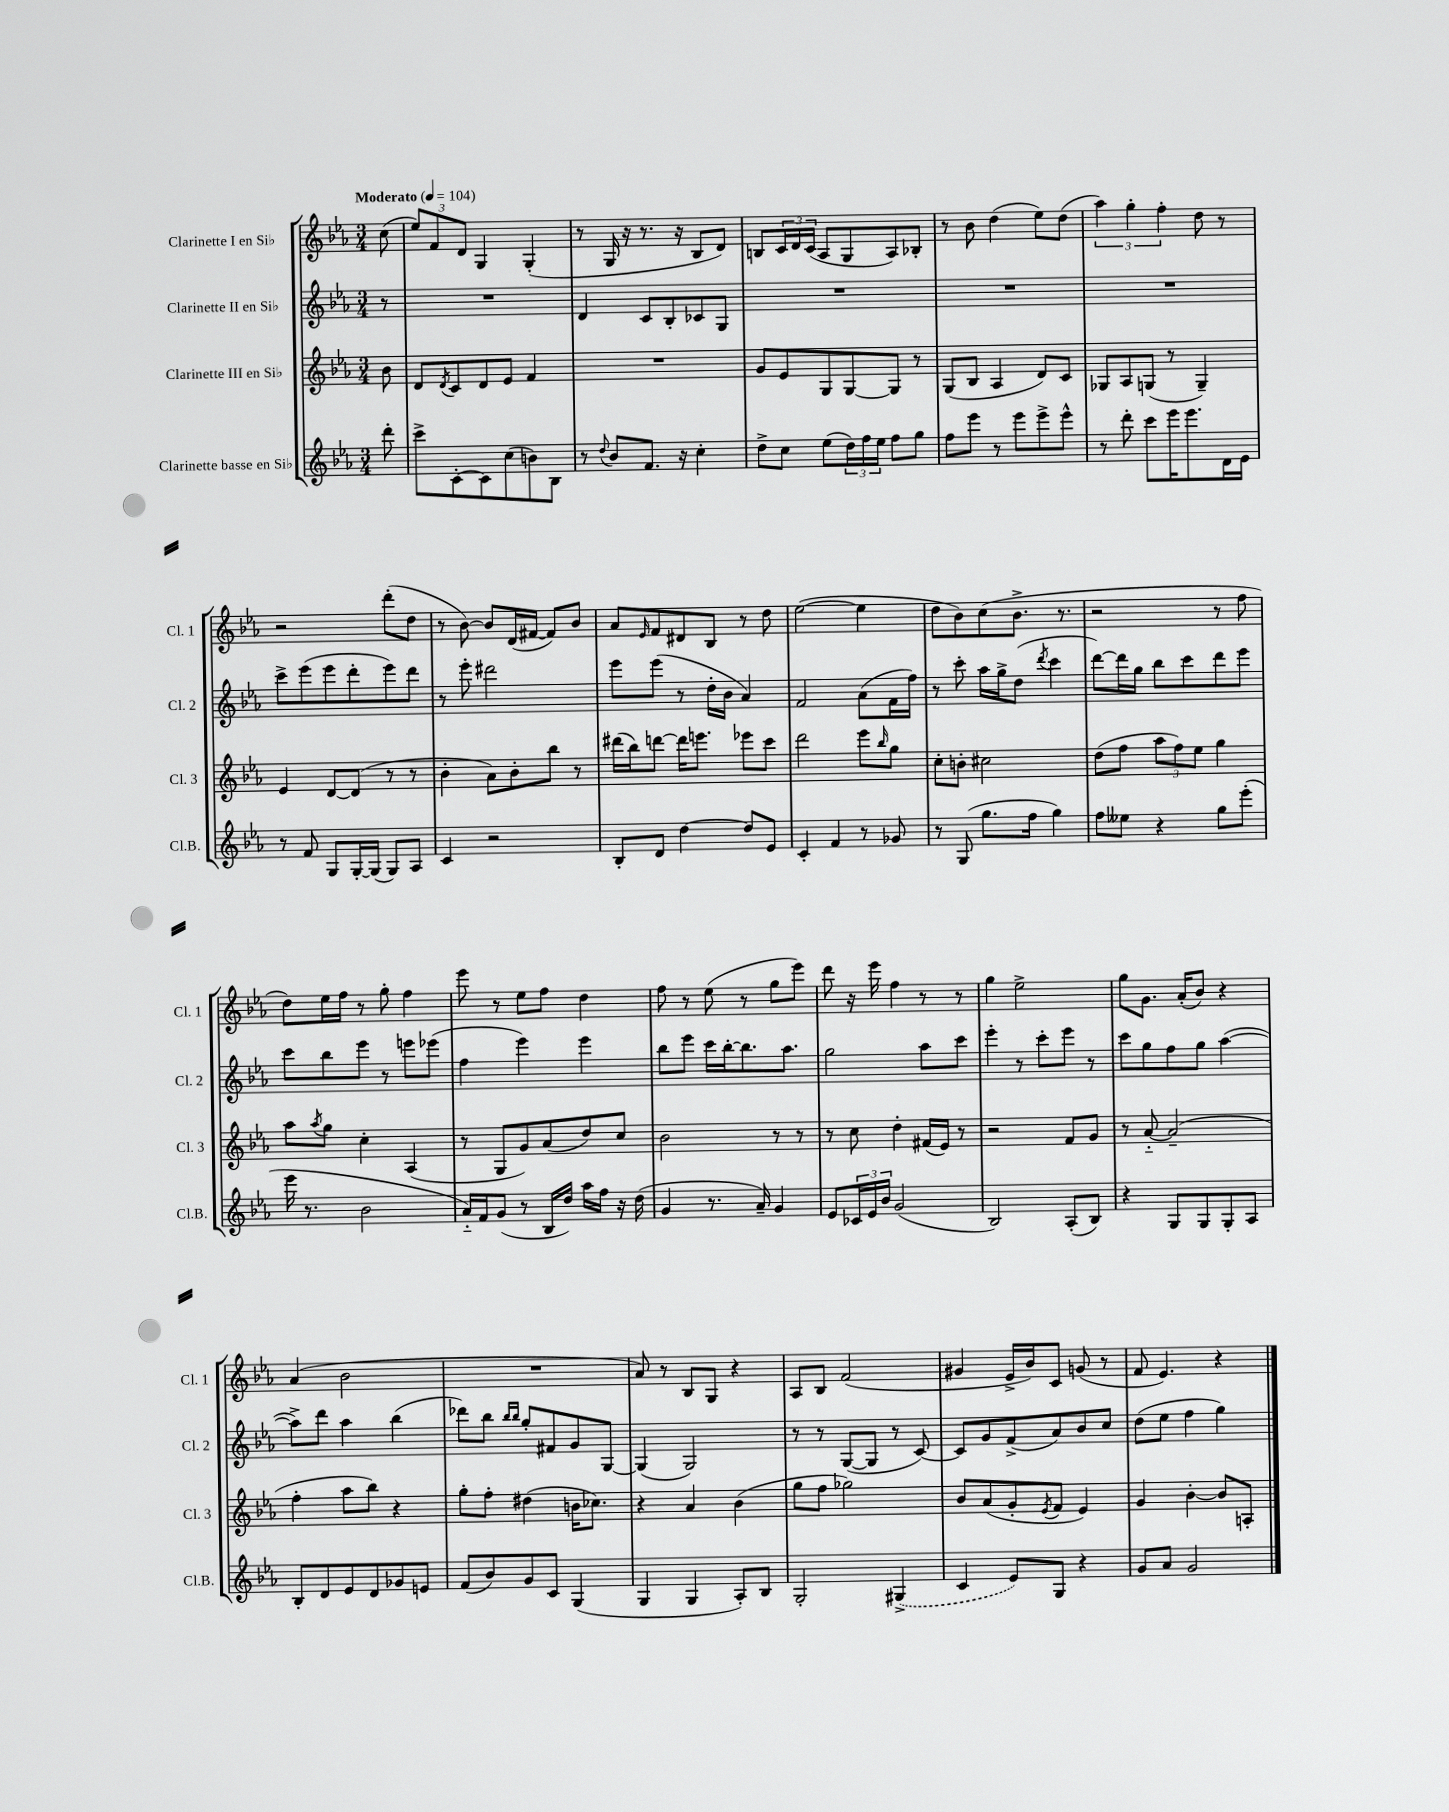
<<
\new StaffGroup <<
\new Staff = "s0" \with { instrumentName = "Clarinette I en Sib" shortInstrumentName = "Cl. 1" } {
    \clef treble \key ees \major \numericTimeSignature \time 3/4 \partial 8 \tempo "Moderato" 4 = 104
    c''8( |
    \tuplet 3/2 { ees''8) f'8 d'8 } g4 g4-.( |
    r8 g16 r16 r8. r16 bes8 d'8) |
    b8 \tuplet 3/2 { c'16 d'16 c'16( } aes8 g8 aes8) bes8-. |
    r8 bes'8 d''4( ees''8) d''8( |
    \tuplet 3/2 { aes''4) g''4-. f''4-. } d''8 r8 |
    r2 d'''8-.( d''8 |
    r8 bes'8~) bes'8 d'16( fis'16~ fis'8) bes'8 |
    aes'8 \grace { ees'16 } f'8 dis'8 bes8 r8 d''8 |
    ees''2~( ees''4 |
    d''8 bes'8) c''8( bes'8.-> r8. |
    r2 r8 f''8 |
    d''8) ees''16 f''16 r8 g''8-. f''4 |
    ees'''8 r8 ees''8 f''8 d''4 |
    f''8 r8 ees''8( r8 g''8 ees'''8) |
    d'''8 r16 ees'''16 f''4 r8 r8 |
    g''4 ees''2-> |
    g''8 g'8. aes'16-.( bes'8) r4 |
    aes'4( bes'2 |
    R2. |
    aes'8) r8 bes8 g8 r4 |
    aes8 bes8 f'2( |
    gis'4 ees'16-> bes'16) c'8 g'8( r8 |
    f'8 ees'4.) r4 \bar "|." |
}
\new Staff = "s1" \with { instrumentName = "Clarinette II en Sib" shortInstrumentName = "Cl. 2" } {
    \clef treble \key ees \major \numericTimeSignature \time 3/4 \partial 8
    r8 |
    R2. |
    d'4 c'8 bes8-. ces'8 g8 |
    R2. |
    R2. |
    R2. |
    c'''8-> ees'''8( ees'''8 d'''8-. ees'''8) d'''8 |
    r8 ees'''8-. dis'''2 |
    ees'''8 ees'''8( r8 d''16-. bes'16 aes'4) |
    f'2 aes'8( f'16 f''16) |
    r8 c'''8-. aes''16 g''16-> d''8( \acciaccatura { d'''8 } c'''4 |
    d'''8~) d'''16 g''16 bes''8 c'''8 d'''8 ees'''8 |
    c'''8 bes''8 ees'''8 r8 e'''8 ees'''8( |
    f''4 ees'''4) ees'''4 |
    bes''8 ees'''8 c'''16 bes''16~-. bes''8. aes''8. |
    g''2 aes''8 c'''8 |
    ees'''4-. r8 c'''8-. ees'''8 r8 |
    c'''8 g''8 f''8 g''8 aes''4~( |
    aes''8->) d'''8 aes''4 bes''4( |
    des'''8) bes''8 \grace { bes''16 bes''16 } g''8-. fis'8 g'8 g8~ |
    g4( g2) |
    r8 r8 g8~( g8 r8 c'8~) |
    c'8 g'8 f'8->( aes'8) bes'8 c''8 |
    d''8( ees''8 f''4 g''4) \bar "|." |
}
\new Staff = "s2" \with { instrumentName = "Clarinette III en Sib" shortInstrumentName = "Cl. 3" } {
    \clef treble \key ees \major \numericTimeSignature \time 3/4 \partial 8
    bes'8 |
    d'8 \acciaccatura { d'8 } c'8 d'8 ees'8 f'4 |
    R2. |
    g'8 ees'8 g8 g8~ g8 r8 |
    g8( bes8 aes4 d'8) c'8 |
    ges8 aes8 g8( r8 g4--) |
    ees'4 d'8~ d'8( r8 r8 |
    bes'4-. aes'8) bes'8-. bes''8 r8 |
    dis'''16( bes''16) d'''8~ d'''16 e'''8. ees'''8 c'''8 |
    d'''2 ees'''8 \grace { bes''16 } g''8 |
    c''8-. b'8-. cis''2 |
    d''8( f''8 \tuplet 3/2 { aes''8 f''8) ees''8 } g''4 |
    aes''8 \acciaccatura { aes''8 } g''8 c''4-. aes4( |
    r8 g8 g'8) aes'8( d''8) c''8 |
    bes'2 r8 r8 |
    r8 c''8 d''4-. fis'16( ees'16) r8 |
    r2 f'8 g'8 |
    r8 aes'8~-_ aes'2--( |
    f''4-. aes''8 bes''8) r4 |
    g''8-. f''8-. dis''4( b'16 ces''8.) |
    r4 aes'4 bes'4( |
    g''8 f''8 ges''2) |
    bes'8 aes'8( g'8-. \acciaccatura { ees'8 } f'8 ees'4) |
    g'4 bes'4~-. bes'8 a8-. \bar "|." |
}
\new Staff = "s3" \with { instrumentName = "Clarinette basse en Sib" shortInstrumentName = "Cl.B." } {
    \clef treble \key ees \major \numericTimeSignature \time 3/4 \partial 8
    d'''8-. |
    c'''8-> c'8~-. c'8 c''8( b'8) bes8 |
    r8 \appoggiatura { d''8 } bes'8 f'8. r16 c''4-. |
    d''8-> c''8 ees''8( \tuplet 3/2 { d''16) f''16 ees''16 } f''8 g''8 |
    f''8 ees'''8 r8 ees'''8 ees'''8-> ees'''8-^ |
    r8 d'''8-. c'''8 ees'''16 ees'''8. d'16 ees'16 |
    r8 f'8 g8 g16~-. g16( g8) aes8 |
    c'4 r2 |
    bes8-. d'8 d''4~ d''8 ees'8 |
    c'4-. f'4 r8 ges'8 |
    r8 g8( g''8. f''16 g''4) |
    f''8 eeses''8 r4 g''8 ees'''8-.( |
    ees'''16 r8. bes'2 |
    aes'16-_) f'16 g'8( r8 bes16 d''16) aes''16 f''16 r16 d''16( |
    g'4 r8. aes'16--) g'4 |
    ees'8 \tuplet 3/2 { ces'16 ees'16 bes'16 } g'2( |
    bes2) aes8-.( bes8) |
    r4 g8 g8 g8-. aes8 |
    bes8-. d'8 ees'8 d'8 ges'8 e'8 |
    f'8( bes'8) g'8 c'8 g4( |
    g4 g4 aes8-.) bes8 |
    g2-. \once \slurDashed gis4->( |
    c'4 ees'8) g8 r4 |
    g'8 aes'8 g'2 \bar "|." |
}
>>
>>
\layout { \context { \Score \remove "Bar_number_engraver" } }
